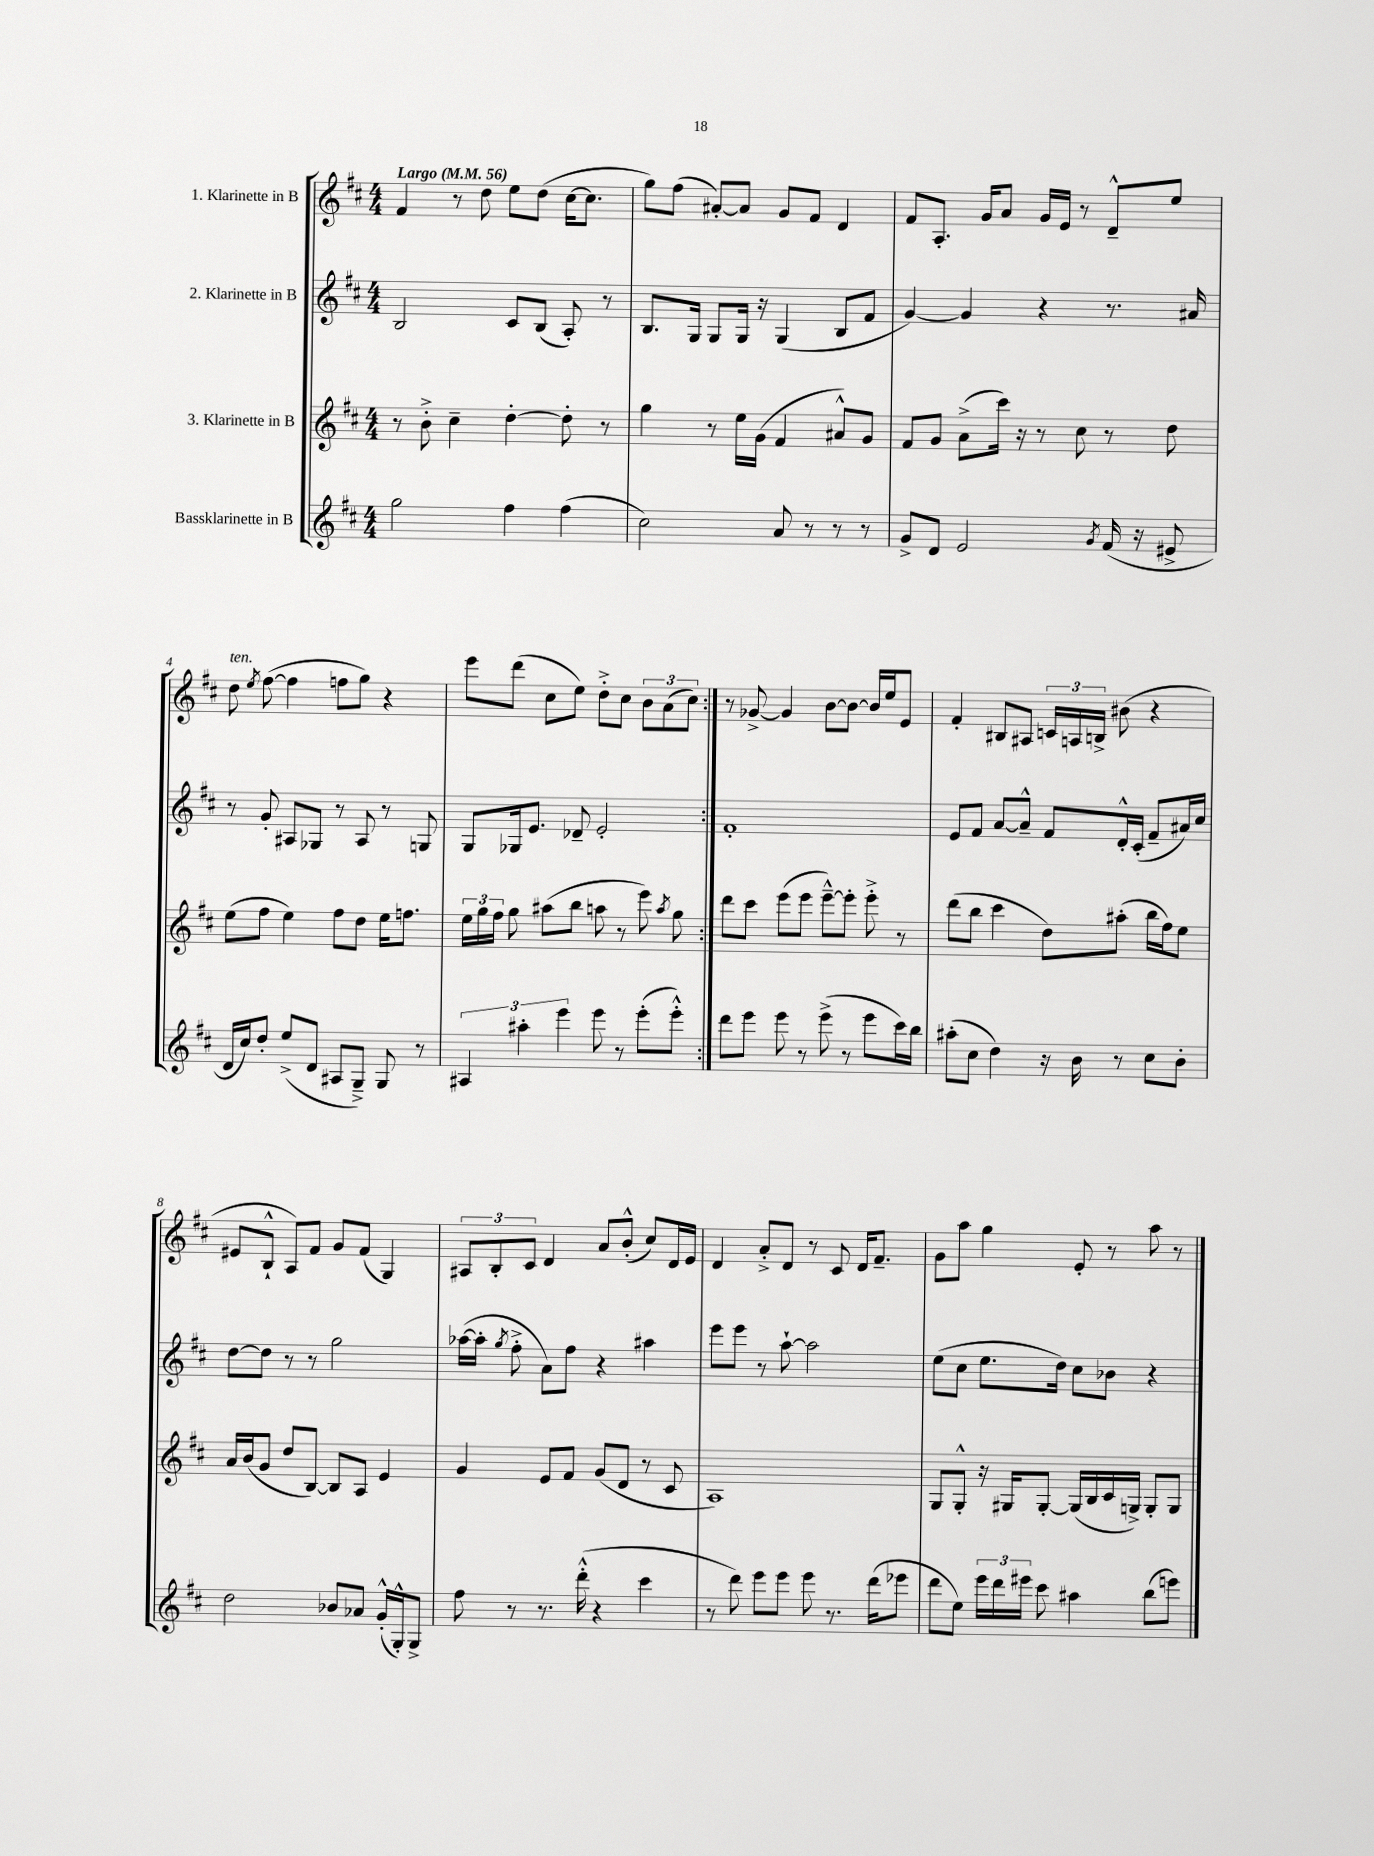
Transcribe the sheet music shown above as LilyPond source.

<<
\new StaffGroup <<
\new Staff = "s0" \with { instrumentName = "1. Klarinette in B" } {
    \clef treble \key d \major \numericTimeSignature \time 4/4 \tempo "Largo" 4 = 56
    \autoBeamOff \repeat volta 2 { fis'4 r8 d''8 e''8[ d''8]( cis''16[~ cis''8.] |
    g''8[) fis''8]( ais'8[~-.) ais'8] g'8[ fis'8] d'4 |
    fis'8[ a8.]-. g'16[ a'8] g'16[ e'16] r8 d'8[---^ e''8] |
    d''8^\markup { \italic "ten." } \acciaccatura { e''8 } fis''8~( fis''4 f''8[ g''8]) r4 |
    e'''8[ d'''8]( cis''8[ e''8]) d''8[-.-> cis''8] \tuplet 3/2 { b'8[ a'8( cis''8]) } | }
    r8 ges'8~-> ges'4 b'8[~ b'8]~ b'16[ e''16 e'8] |
    fis'4-. bis8[ ais8] \tuplet 3/2 { c'16[ a16 b16]-> } bis'8( r4 |
    eis'8[ b8]-!-^ a8[) fis'8] g'8[ fis'8]( g4) |
    \tuplet 3/2 { ais8[ b8-. cis'8] } d'4 a'8[ b'8]-.-^( cis''8[) d'16 e'16] |
    d'4 a'8[-.-> d'8] r8 cis'8 d'16[ fis'8.]-- |
    g'8[ a''8] g''4 e'8-. r8 a''8 r8 \bar "|." |
}
\new Staff = "s1" \with { instrumentName = "2. Klarinette in B" } {
    \clef treble \key d \major \numericTimeSignature \time 4/4
    \autoBeamOff \repeat volta 2 { b2 cis'8[ b8]( a8-.) r8 |
    b8.[ g16] g8[ g16] r16 g4( b8[ fis'8] |
    g'4~) g'4 r4 r8. ais'16 |
    r8 g'8-. ais8[ ges8] r8 ais8 r8 g8 |
    g8[ ges16 e'8.] des'8-- e'2-. | }
    fis'1-. |
    e'8[ fis'8] a'8[~ a'8]---^ fis'8[ d'16-.-^ cis'16]-.( fis'8[-- ais'16) cis''16] |
    d''8[~ d''8] r8 r8 g''2 |
    aes''16[~( aes''16]-. \acciaccatura { g''8 } fis''8-.-> a'8[) fis''8] r4 ais''4 |
    e'''8[ e'''8] r8 a''8~-! a''2 |
    e''8[( cis''8] e''8.[ d''16]) cis''8[ bes'8] r4 \bar "|." |
}
\new Staff = "s2" \with { instrumentName = "3. Klarinette in B" } {
    \clef treble \key d \major \numericTimeSignature \time 4/4
    \autoBeamOff \repeat volta 2 { r8 b'8-.-> cis''4-- d''4~-. d''8-. r8 |
    g''4 r8 e''16[ g'16]( fis'4 ais'8[-^) g'8] |
    fis'8[ g'8] a'8[->( cis'''16]) r16 r8 cis''8 r8 d''8 |
    e''8[( fis''8] e''4) fis''8[ d''8] e''16[ f''8.] |
    \tuplet 3/2 { e''16[ g''16 fis''16] } g''8 ais''8[( b''8] a''8 r8 e'''8) \acciaccatura { a''8 } g''8 | }
    d'''8[ cis'''8] e'''8[( e'''8] e'''8[~---^) e'''8]-. e'''8-.-> r8 |
    d'''8[( b''8] cis'''4 d''8[) ais''8]-.( b''16[ fis''16) e''8] |
    a'16[ b'16( g'8] d''8[ b8]~) b8[ a8] e'4 |
    g'4 e'8[ fis'8] g'8[( d'8] r8 cis'8 |
    a1) |
    g8[ g8]-.-^ r16 gis16[ gis8]~-. gis16[( b16 cis'16 g16]->) g8[-. g8] \bar "|." |
}
\new Staff = "s3" \with { instrumentName = "Bassklarinette in B" } {
    \clef treble \key d \major \numericTimeSignature \time 4/4
    \autoBeamOff \repeat volta 2 { g''2 fis''4 fis''4( |
    cis''2) a'8 r8 r8 r8 |
    g'8[-> d'8] e'2 \acciaccatura { g'8 } fis'16( r16 eis'8-> |
    d'16[ cis''16) d''8]-. e''8[->( d'8] ais8[ g8]--->) g8 r8 |
    \tuplet 3/2 { ais4 ais''4-. e'''4 } e'''8 r8 e'''8[-.( e'''8]-.-^) | }
    d'''8[ e'''8] e'''8 r8 e'''8->( r8 e'''8[ cis'''16) b''16] |
    ais''8[-.( cis''8] d''4) r16 b'16 r8 cis''8[ b'8]-. |
    d''2 bes'8[ aes'8] g'16[-.-^( g16-.-^) g8]-> |
    fis''8 r8 r8. d'''16-.-^( r4 cis'''4 |
    r8 d'''8) e'''8[ e'''8] e'''8 r8. d'''16[( ees'''8] |
    d'''8[ e''8]) \tuplet 3/2 { e'''16[ d'''16 eis'''16] } cis'''8 ais''4 b''8[( e'''8]) \bar "|." |
}
>>
>>
